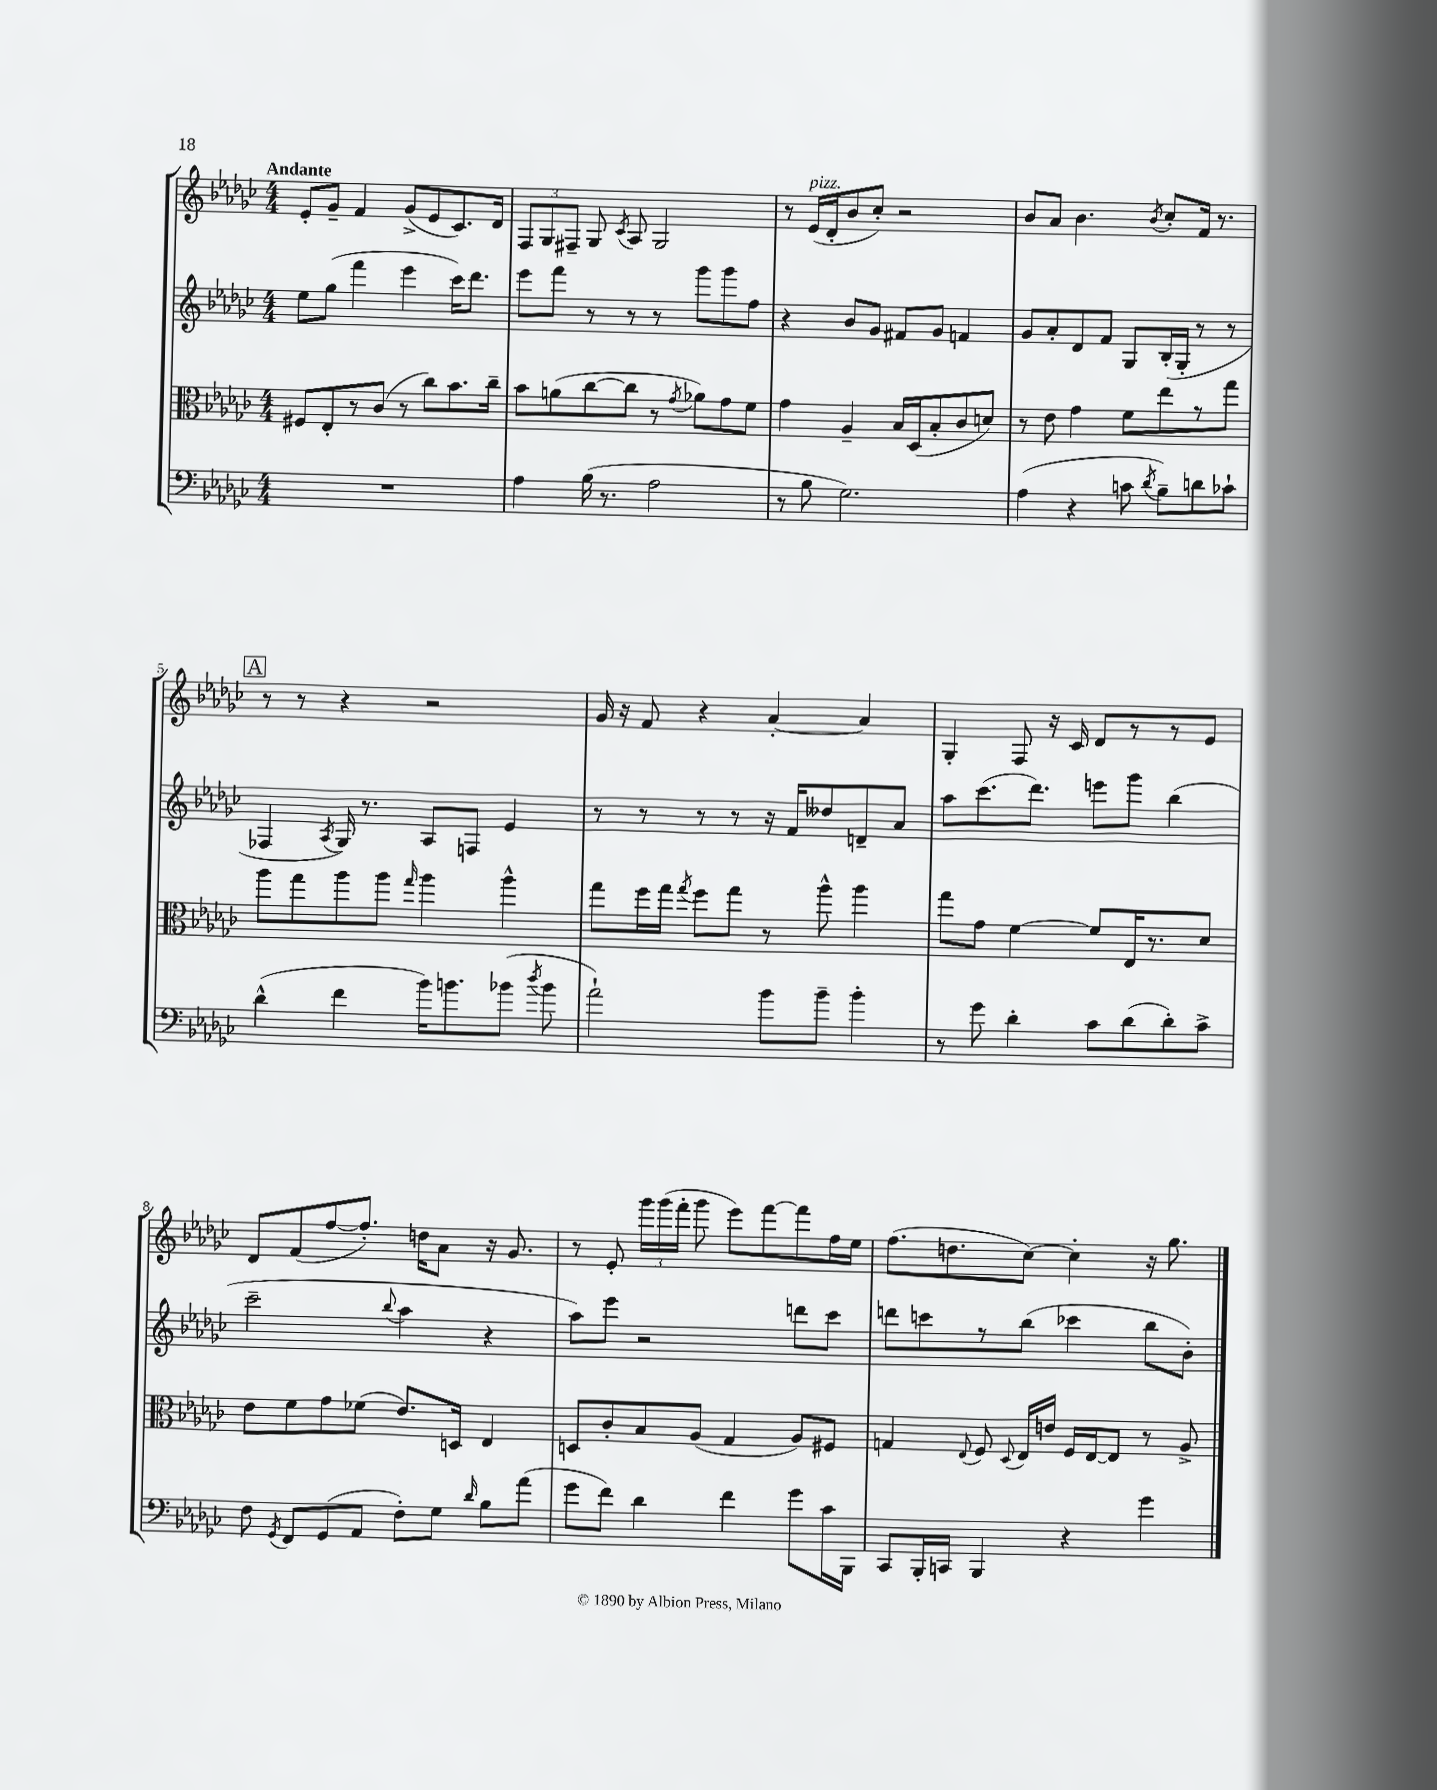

**kern	**kern	**kern	**kern
*staff4	*staff3	*staff2	*staff1
*clefF4	*clefC3	*clefG2	*clefG2
*k[b-e-a-d-g-c-]	*k[b-e-a-d-g-c-]	*k[b-e-a-d-g-c-]	*k[b-e-a-d-g-c-]
*M4/4	*M4/4	*M4/4	*M4/4
1r	8F#	8ee-	8e-'
.	8E-'	(8gg-	8g-~
.	8r	4fff	4f
.	(8c-	.	.
.	8r	4eee-	(8g-^
.	8cc-)	.	8e-
.	8.b-	16ccc-)	8.c-)
.	.	8.ddd-	.
.	16cc-~	.	16d-
=	=	=	=
4A-	8b-	8eee-	12F
.	.	.	12G-
.	(8a	8fff	.
.	.	.	12F#~
(16B-	[8cc-	8r	8G-
8.r	.	.	.
.	.	.	8qc-
.	8cc-]	8r	8A-
2A-	8r	8r	2G-
.	8qg-	.	.
.	8a-)	8ggg-	.
.	8g-	8ggg-	.
.	8f	8ff	.
=	=	=	=
8r	4g-	4r	8r
8B-	.	.	(16e-
.	.	.	16d-'
2.G-)	4A-~	8b-	8b-
.	.	8g-	8cc-')
.	16B-	8f#	2r
.	(16D-	.	.
.	8B-'	8g-	.
.	8c-	4f	.
.	8d)	.	.
=	=	=	=
(4A-	8r	8g-	8b-
.	8e-	8a-'	8a-
4r	4g-	8d-	4.b-
.	.	8f	.
8c	8f	8G-	.
8qd-	.	.	8qb-
8B-~)	8ee-	(16B-'	8cc-'
.	.	16G-'	.
8d	8r	8r	16f
.	.	.	8.r
8c-`	8gg-	8r	.
=	=	=	=
(4d-^^	8aa-	4F-	8r
.	8gg-	.	8r
.	.	8qA-	.
4f	8aa-	16G-)	4r
.	.	8.r	.
.	8aa-	.	.
.	16qqgg-	.	.
16b-)	4aa-	8A-	2r
8.b	.	.	.
.	.	8F	.
(8b-	4aa-^^	4e-	.
8qdd-	.	.	.
8b-	.	.	.
=	=	=	=
2a-`)	8gg-	8r	16g-
.	.	.	16r
.	16ff	8r	8f
.	16gg-	.	.
.	8qgg-	.	.
.	8ff	8r	4r
.	8gg-	8r	.
8b-	8r	16r	[4a-'
.	.	16f	.
8b-~	8aa-^^	8dd--	.
4b-'	4aa-	8d~	4a-]
.	.	8a-	.
=	=	=	=
8r	8gg-	8aa-	4G-'
8g-	8g-	(8.ccc-	.
4d-'	[4f	.	8F
.	.	8.ddd-)	.
.	.	.	16r
.	.	.	16c-
8c-	8f]	8eee	8d-
(8d-	16E-	8ggg-	8r
.	8.r	.	.
8d-')	.	(4bb-	8r
8c-^	8d-	.	8e-
=	=	=	=
8F	8e-	2ccc-~	8d-
8qGG-	.	.	.
8FF	8f	.	(8f
(8GG-	8g-	.	[8ff
8AA-	(8f-	.	8.ff'])
.	.	8qqbb-	.
8F')	8.e-)	4aa-	.
.	.	.	16dd
8G-	.	.	8a-
.	16D	.	.
16qqd-	.	.	.
8B-	4E-	4r	16r
.	.	.	8.g-
(8a-	.	.	.
=	=	=	=
8g-	8D	8aa-)	8r
8f)	8c-'	8eee-	8e-'
4d-	8B-	2r	24ggg-
.	.	.	(24ggg-
.	.	.	24fff'
.	(8A-	.	8ggg-
4f	4G-	.	8eee-)
.	.	.	[8fff
8g-	8A-)	8ddd	8fff]
16c-	8F#	8ccc-	16ff
16BBB-	.	.	16ee-
=	=	=	=
8CC-	4G	8ddd	(8.ff
16BBB-'	.	8ccc	.
16CC	.	.	8.dd
.	8qqE-	.	.
4BBB-	8F	8r	.
.	8qqD-	.	.
.	16E-	(8bb-	[8cc-)
.	16e	.	.
4r	16F	4ccc-	4cc-']
.	[16E-	.	.
.	8E-]	.	.
4g-	8r	8bb-	16r
.	.	.	8.gg-
.	8A-^	8b-')	.
==	==	==	==
*-	*-	*-	*-
